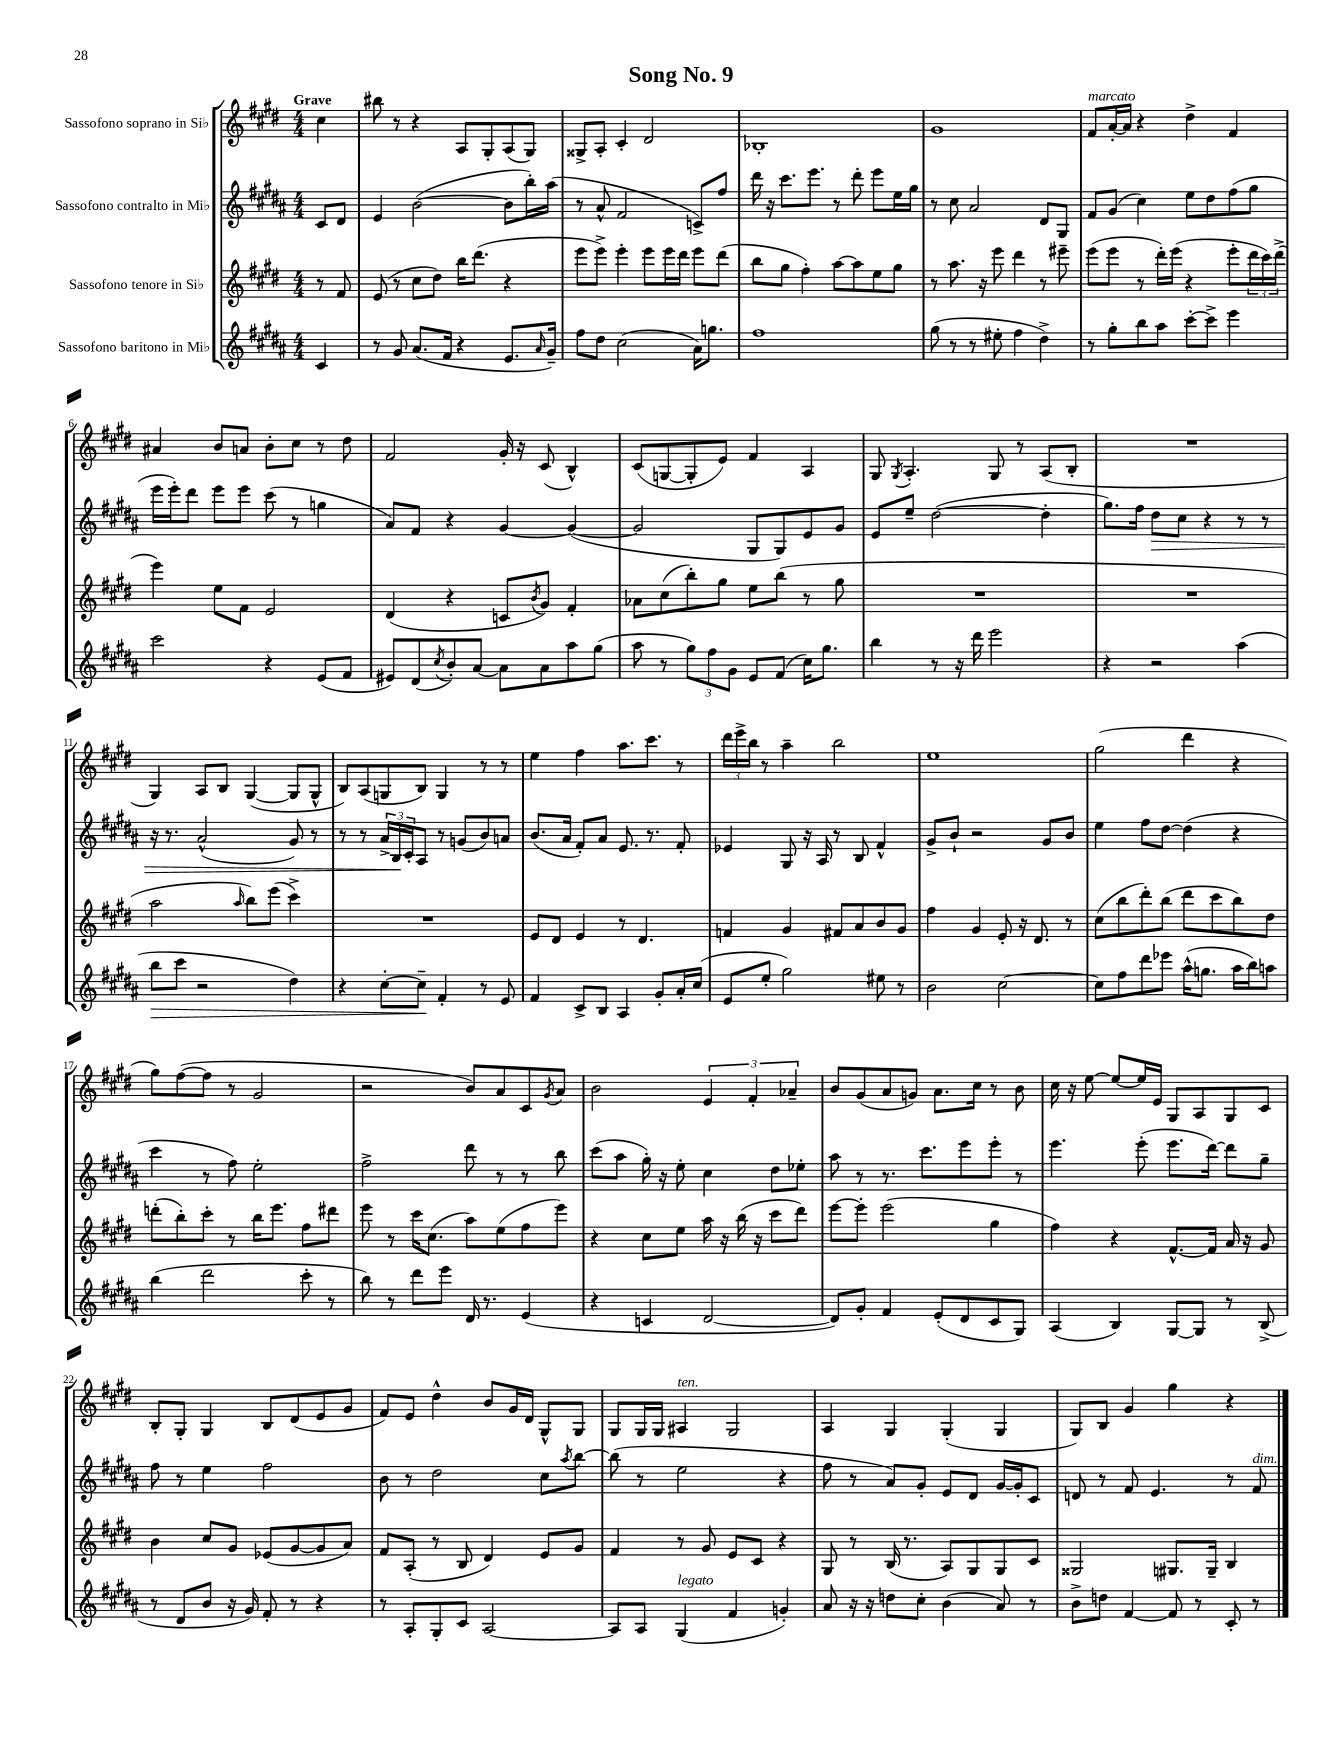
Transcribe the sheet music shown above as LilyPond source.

\header { title = "Song No. 9" }
<<
\new StaffGroup <<
\new Staff = "s0" \with { instrumentName = "Sassofono soprano in Sib" } {
    \clef treble \key e \major \numericTimeSignature \time 4/4 \partial 4 \tempo "Grave"
    cis''4 |
    bis''8 r8 r4 a8 gis8-. a8( gis8) |
    gisis8-> a8-. cis'4-. dis'2 |
    bes1-. |
    gis'1 |
    fis'8^\markup { \italic "marcato" } a'16~-. a'16 r4 dis''4-> fis'4 |
    ais'4 b'8 a'8 b'8-. cis''8 r8 dis''8 |
    fis'2 gis'16-. r16 cis'8( b4-^) |
    cis'8( g8~ g8-. e'8) fis'4 a4 |
    gis8 \acciaccatura { gis8 } a4.-. gis8 r8 a8( b8-. |
    R1 |
    gis4) a8 b8 gis4~( gis8 gis8-^ |
    b8) a8( g8 b8) g4 r8 r8 |
    e''4 fis''4 a''8. cis'''8. r8 |
    \tuplet 3/2 { dis'''16 e'''16-> b''16 } r8 a''4-- b''2 |
    e''1 |
    gis''2( dis'''4 r4 |
    gis''8) fis''8~( fis''8 r8 gis'2 |
    r2 b'8) a'8 cis'8 \acciaccatura { gis'8 } a'8 |
    b'2 \tuplet 3/2 { e'4 fis'4-. aes'4-- } |
    b'8 gis'8( a'8 g'8) a'8. cis''16 r8 b'8 |
    cis''16 r16 e''8~ e''8~ e''16 e'16 gis8 a8 gis8 cis'8 |
    b8-. gis8-. gis4 b8 dis'8( e'8 gis'8 |
    fis'8) e'8 dis''4-^ b'8 gis'16 dis'16 gis8-^ gis8 |
    gis8 gis16 gis16 ais4^\markup { \italic "ten." } gis2 |
    a4 gis4 gis4-.( gis4 |
    gis8) b8 gis'4 gis''4 r4 \bar "|." |
}
\new Staff = "s1" \with { instrumentName = "Sassofono contralto in Mib" } {
    \clef treble \key b \major \numericTimeSignature \time 4/4 \partial 4
    cis'8 dis'8 |
    e'4 b'2~( b'8 b''16-.) ais''16( |
    r8 ais'8-^ fis'2 c'8->) fis''8 |
    dis'''16 r16 cis'''8. e'''8. r8 dis'''8-. e'''8 e''16 gis''16 |
    r8 cis''8 ais'2 dis'8 gis8 |
    fis'8 gis'8( cis''4) e''8 dis''8 fis''8( gis''8 |
    e'''16 e'''16-.) dis'''8 e'''8 e'''8 cis'''8( r8 g''4 |
    ais'8) fis'8 r4 gis'4~ gis'4~( |
    gis'2 gis8 gis8) e'8 gis'8 |
    e'8 e''8-- dis''2~( dis''4-. |
    gis''8.) fis''16 dis''8\> cis''8 r4 r8 r8 |
    r16 r8. ais'2-^( gis'8) r8 |
    r8 r8 \tuplet 3/2 { ais'16-> b16\! cis'16-. } ais8 r8 g'8( b'8) a'8 |
    b'8.( ais'16 fis'8-.) ais'8 e'8. r8. fis'8-. |
    ees'4 gis8 r16 ais16 r8 b8 fis'4-^ |
    gis'8-> b'8-! r2 gis'8 b'8 |
    e''4 fis''8 dis''8~ dis''4( r4 |
    cis'''4 r8 fis''8) e''2-. |
    fis''2-> dis'''8 r8 r8 b''8 |
    cis'''8( ais''8 gis''16-.) r16 e''8-. cis''4 dis''8 ees''8-. |
    ais''8 r8 r8. cis'''8. e'''8 e'''8-. r8 |
    e'''4. e'''8-.( e'''8. dis'''16~) dis'''8 gis''8-- |
    fis''8 r8 e''4 fis''2 |
    b'8 r8 dis''2 cis''8 \acciaccatura { ais''8 } b''8~ |
    b''8( r8 e''2 r4 |
    fis''8 r8 ais'8) gis'8-. e'8 dis'8 gis'16~ gis'16-. cis'8 |
    d'8 r8 fis'8 e'4. r8 fis'8^\markup { \italic "dim." } \bar "|." |
}
\new Staff = "s2" \with { instrumentName = "Sassofono tenore in Sib" } {
    \clef treble \key e \major \numericTimeSignature \time 4/4 \partial 4
    r8 fis'8 |
    e'8( r8 cis''8 dis''8) b''16 dis'''8.( r4 |
    e'''8 e'''8->) e'''4-. e'''8 e'''16 dis'''16 e'''8 dis'''8( |
    b''8 gis''8 fis''4-.) a''8~ a''8 e''8 gis''8 |
    r8 a''8. r16 e'''8 dis'''4 r8 eis'''8-- |
    e'''8( e'''8 r8 dis'''16-.) e'''16( r4 e'''8-. \tuplet 3/2 { dis'''16 cis'''16) dis'''16->( } |
    e'''4) e''8 fis'8 e'2 |
    dis'4( r4 c'8 \acciaccatura { b'8 } gis'8) fis'4-. |
    aes'8 cis''8( b''8-.) gis''8 e''8 b''8( r8 gis''8 |
    R1 |
    R1 |
    a''2 \grace { a''16 } b''8) e'''8( cis'''4->) |
    R1 |
    e'8 dis'8 e'4 r8 dis'4. |
    f'4 gis'4 fis'8 a'8 b'8 gis'8 |
    fis''4 gis'4 e'8-. r16 dis'8. r8 |
    cis''8( b''8 dis'''8-.) b''8( dis'''8 cis'''8 b''8) dis''8 |
    d'''8-.( b''8-.) cis'''8-. r8 b''16 e'''8. fis''8 dis'''8 |
    e'''8 r8 cis'''16 cis''8.( a''8) e''8( fis''8 e'''8) |
    r4 cis''8 e''8 a''16 r16 b''16( r16 cis'''8 dis'''8) |
    e'''8~ e'''8-. e'''2( gis''4 |
    fis''4) r4 fis'8.~-^ fis'16 a'16 r16 gis'8 |
    b'4 cis''8 gis'8 ees'8( gis'8~ gis'8 a'8) |
    fis'8 a8-.( r8 b8 dis'4) e'8 gis'8 |
    fis'4 r8 gis'8 e'8 cis'8 r4 |
    gis8 r8 b16( r8. a8) gis8 gis8 cis'8 |
    gisis2 gis8. gis16-- b4 \bar "|." |
}
\new Staff = "s3" \with { instrumentName = "Sassofono baritono in Mib" } {
    \clef treble \key b \major \numericTimeSignature \time 4/4 \partial 4
    cis'4 |
    r8 gis'8 ais'8.( fis'16 r4 e'8. \grace { ais'16 } gis'16--) |
    fis''8 dis''8 cis''2( ais'16) g''8. |
    fis''1 |
    gis''8( r8 r8 eis''8-. fis''4 dis''4->) |
    r8 gis''8-. b''8 ais''8 cis'''8~-. cis'''8-> e'''4 |
    cis'''2 r4 e'8( fis'8 |
    eis'8) dis'8( \acciaccatura { cis''8 } b'8-.) ais'8~ ais'8 ais'8 ais''8 gis''8( |
    ais''8 r8 \tuplet 3/2 { gis''8) fis''8 gis'8 } e'8 fis'8( cis''16) gis''8. |
    b''4 r8 r16 dis'''16 e'''2 |
    r4 r2 ais''4( |
    b''8\> cis'''8 r2 dis''4) |
    r4 cis''8~-. cis''8--\! fis'4-. r8 e'8 |
    fis'4 cis'8-> b8 ais4 gis'8-. ais'16-. cis''16( |
    e'8 e''8-. gis''2) eis''8 r8 |
    b'2 cis''2~ |
    cis''8 fis''8 dis'''8 ees'''8 ais''16-^( g''8. ais''16 b''16) a''8 |
    b''4( dis'''2 cis'''8-. r8 |
    b''8) r8 dis'''8 e'''8 dis'16 r8. e'4( |
    r4 c'4 dis'2~ |
    dis'8) gis'8-. fis'4 e'8-.( dis'8 cis'8 gis8) |
    ais4( b4) gis8~ gis8 r8 b8->( |
    r8 dis'8 b'8 r16 gis'16) fis'8-. r8 r4 |
    r8 ais8-. gis8-. cis'8 ais2~ |
    ais8 ais8 gis4^\markup { \italic "legato" }( fis'4 g'4-.) |
    ais'8 r16 r16 d''8 cis''8-. b'4( ais'8) r8 |
    b'8-> d''8 fis'4~ fis'8 r8 cis'8-. r8 \bar "|." |
}
>>
>>
